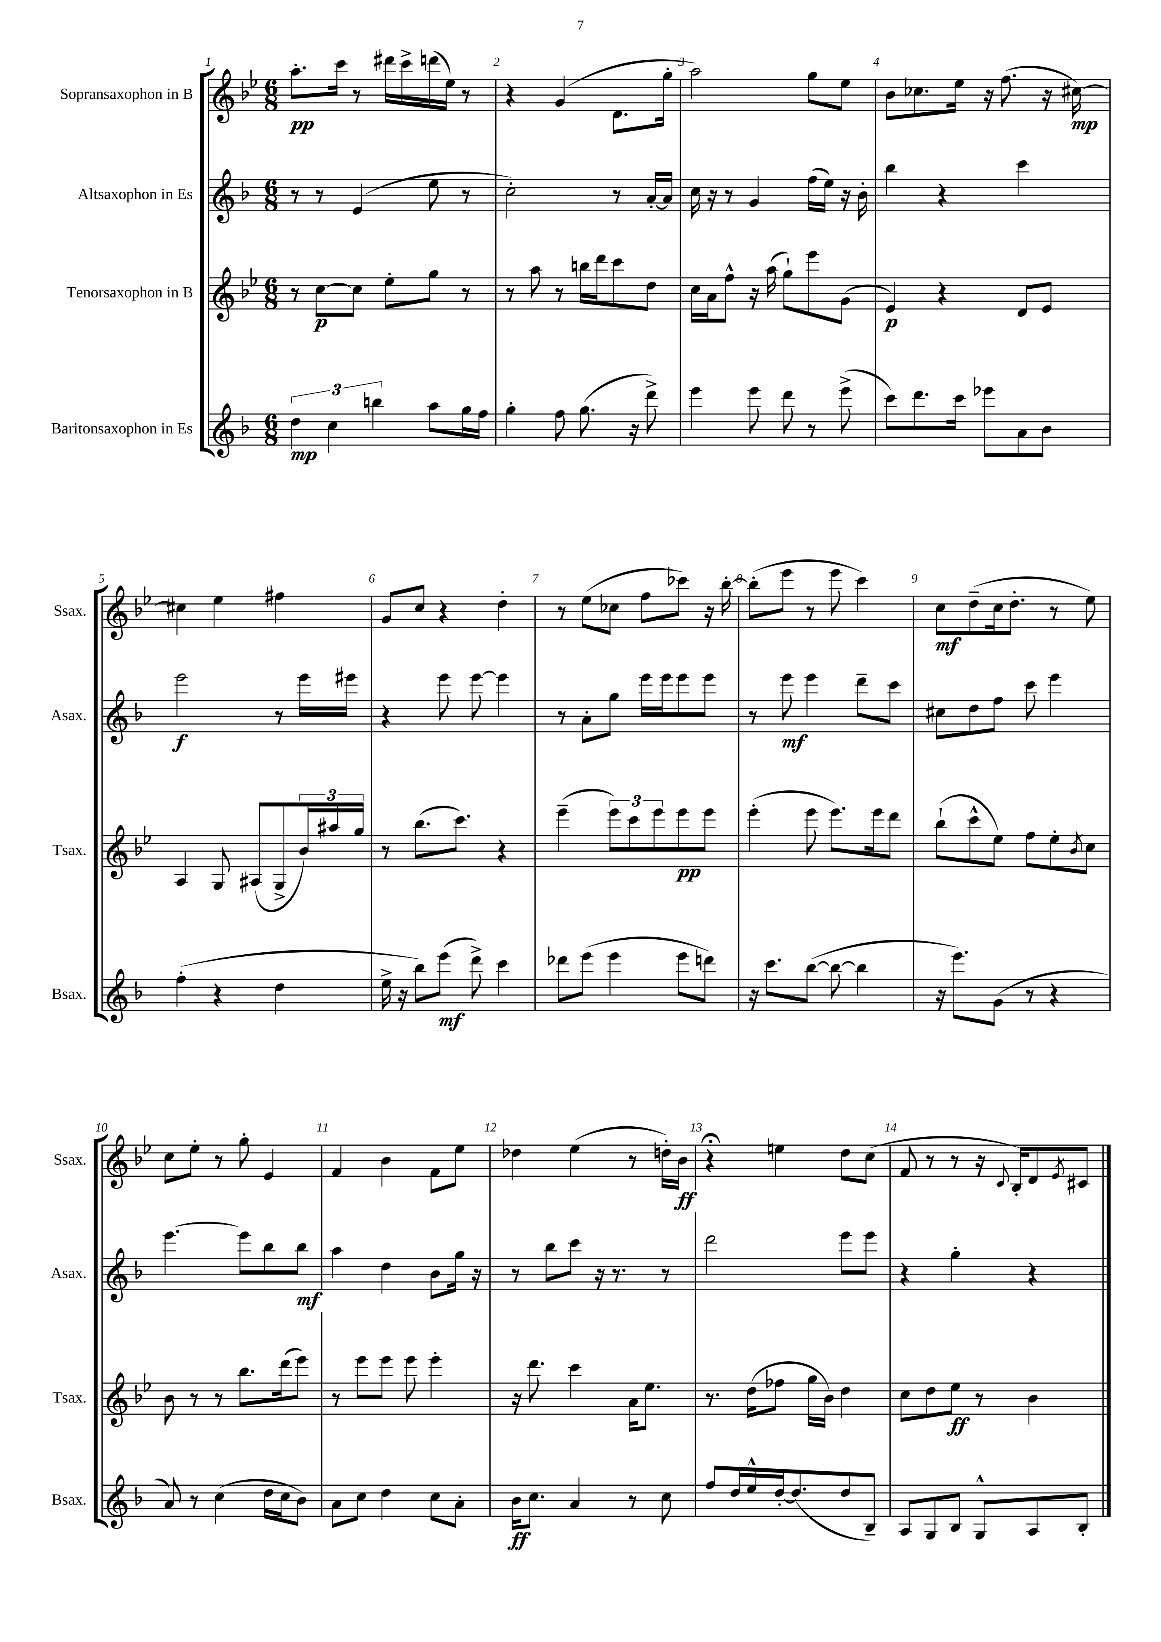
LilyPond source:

<<
\new StaffGroup <<
\new Staff = "s0" \with { instrumentName = "Sopransaxophon in B" shortInstrumentName = "Ssax." } {
    \clef treble \key bes \major \numericTimeSignature \time 6/8
    a''8.-.\pp c'''16 r8 dis'''16 c'''16-> d'''16( ees''16) r8 |
    r4 g'4( d'8. g''16-. |
    a''2) g''8 ees''8 |
    bes'8 ces''8. ees''16 r16 f''8.( r16 cis''16~\mp) |
    cis''4 ees''4 fis''4 |
    g'8 c''8 r4 d''4-. |
    r8 ees''8( ces''8 f''8 ces'''8) r16 bes''16~-. |
    bes''8-.( ees'''8 r8 ees'''8 c'''4) |
    c''8\mf d''8--( c''16 d''8.-. r8 ees''8) |
    c''8 ees''8-. r8 g''8-. ees'4 |
    f'4 bes'4 f'8 ees''8 |
    des''4 ees''4( r8 d''16-.) bes'16\ff |
    r4\fermata e''4 d''8 c''8( |
    f'8 r8 r8 r16 \appoggiatura { c'8 } bes16-.) d'8 \acciaccatura { ees'8 } cis'8 \bar "|." |
}
\new Staff = "s1" \with { instrumentName = "Altsaxophon in Es" shortInstrumentName = "Asax." } {
    \clef treble \key f \major \numericTimeSignature \time 6/8
    r8 r8 e'4( e''8 r8 |
    c''2-.) r8 a'16~-. a'16 |
    c''16 r16 r8 g'4 f''16( e''16) r16 bes'16-. |
    bes''4 r4 c'''4 |
    e'''2\f r8 e'''16 eis'''16 |
    r4 e'''8 e'''8~ e'''4 |
    r8 a'8-. g''8 e'''16 e'''16 e'''8 e'''8 |
    r8 e'''8\mf e'''4 d'''8-- c'''8 |
    cis''8 d''8 f''8 c'''8 e'''4 |
    e'''4.~ e'''8 bes''8 bes''8\mf |
    a''4 d''4 bes'8 g''16 r16 |
    r8 bes''8 c'''8 r16 r8. r8 |
    d'''2 e'''8 e'''8 |
    r4 g''4-. r4 \bar "|." |
}
\new Staff = "s2" \with { instrumentName = "Tenorsaxophon in B" shortInstrumentName = "Tsax." } {
    \clef treble \key bes \major \numericTimeSignature \time 6/8
    r8 c''8~\p c''8 ees''8-. g''8 r8 |
    r8 a''8 r8 b''16 d'''16 c'''8 d''8 |
    c''16 a'16 f''8-^ r16 a''16( g''8-!) ees'''8 g'8( |
    ees'4\p) r4 d'8 ees'8 |
    a4 g8 ais8( g8-> \tuplet 3/2 { bes'16) ais''16 g''16 } |
    r8 bes''8.( c'''8.) r4 |
    ees'''4--( \tuplet 3/2 { ees'''8) c'''8 ees'''8 } ees'''8\pp ees'''8 |
    ees'''4-.( ees'''8 ees'''8.) ees'''16 d'''8 |
    bes''8-!( c'''8-^ ees''8) f''8 ees''8-. \acciaccatura { bes'8 } c''8 |
    bes'8 r8 r8 bes''8. d'''16( ees'''8) |
    r8 ees'''8 ees'''8 ees'''8 ees'''4-. |
    r16 d'''8. c'''4 a'16 ees''8. |
    r8. d''16( fes''8 g''16 bes'16) d''4 |
    c''8 d''8 ees''8\ff r8 bes'4 \bar "|." |
}
\new Staff = "s3" \with { instrumentName = "Baritonsaxophon in Es" shortInstrumentName = "Bsax." } {
    \clef treble \key f \major \numericTimeSignature \time 6/8
    \tuplet 3/2 { d''4\mp c''4 b''4 } a''8 g''16 f''16 |
    g''4-. f''8 g''8.( r16 d'''8->) |
    e'''4 e'''8 d'''8 r8 e'''8->( |
    c'''8) d'''8. c'''16 ees'''8 a'8 bes'8 |
    f''4-.( r4 d''4 |
    e''16-> r16 bes''8) e'''8\mf( d'''8->) c'''4 |
    des'''8 e'''8( e'''4 e'''8 d'''8) |
    r16 c'''8. bes''8~( bes''8~ bes''4 |
    r16 e'''8.) g'8( r8 r4 |
    a'8) r8 c''4( d''16 c''16 bes'8) |
    a'8 c''8 d''4 c''8 a'8-. |
    bes'16\ff c''8. a'4 r8 c''8 |
    f''8 d''16 e''16-^ d''16~-. d''8.( d''8 bes8--) |
    a8 g8 bes8 g8-^ a8 bes8-. \bar "|." |
}
>>
>>
\layout { \context { \Score \override BarNumber.break-visibility = ##(#f #t #t) barNumberVisibility = #all-bar-numbers-visible } }
